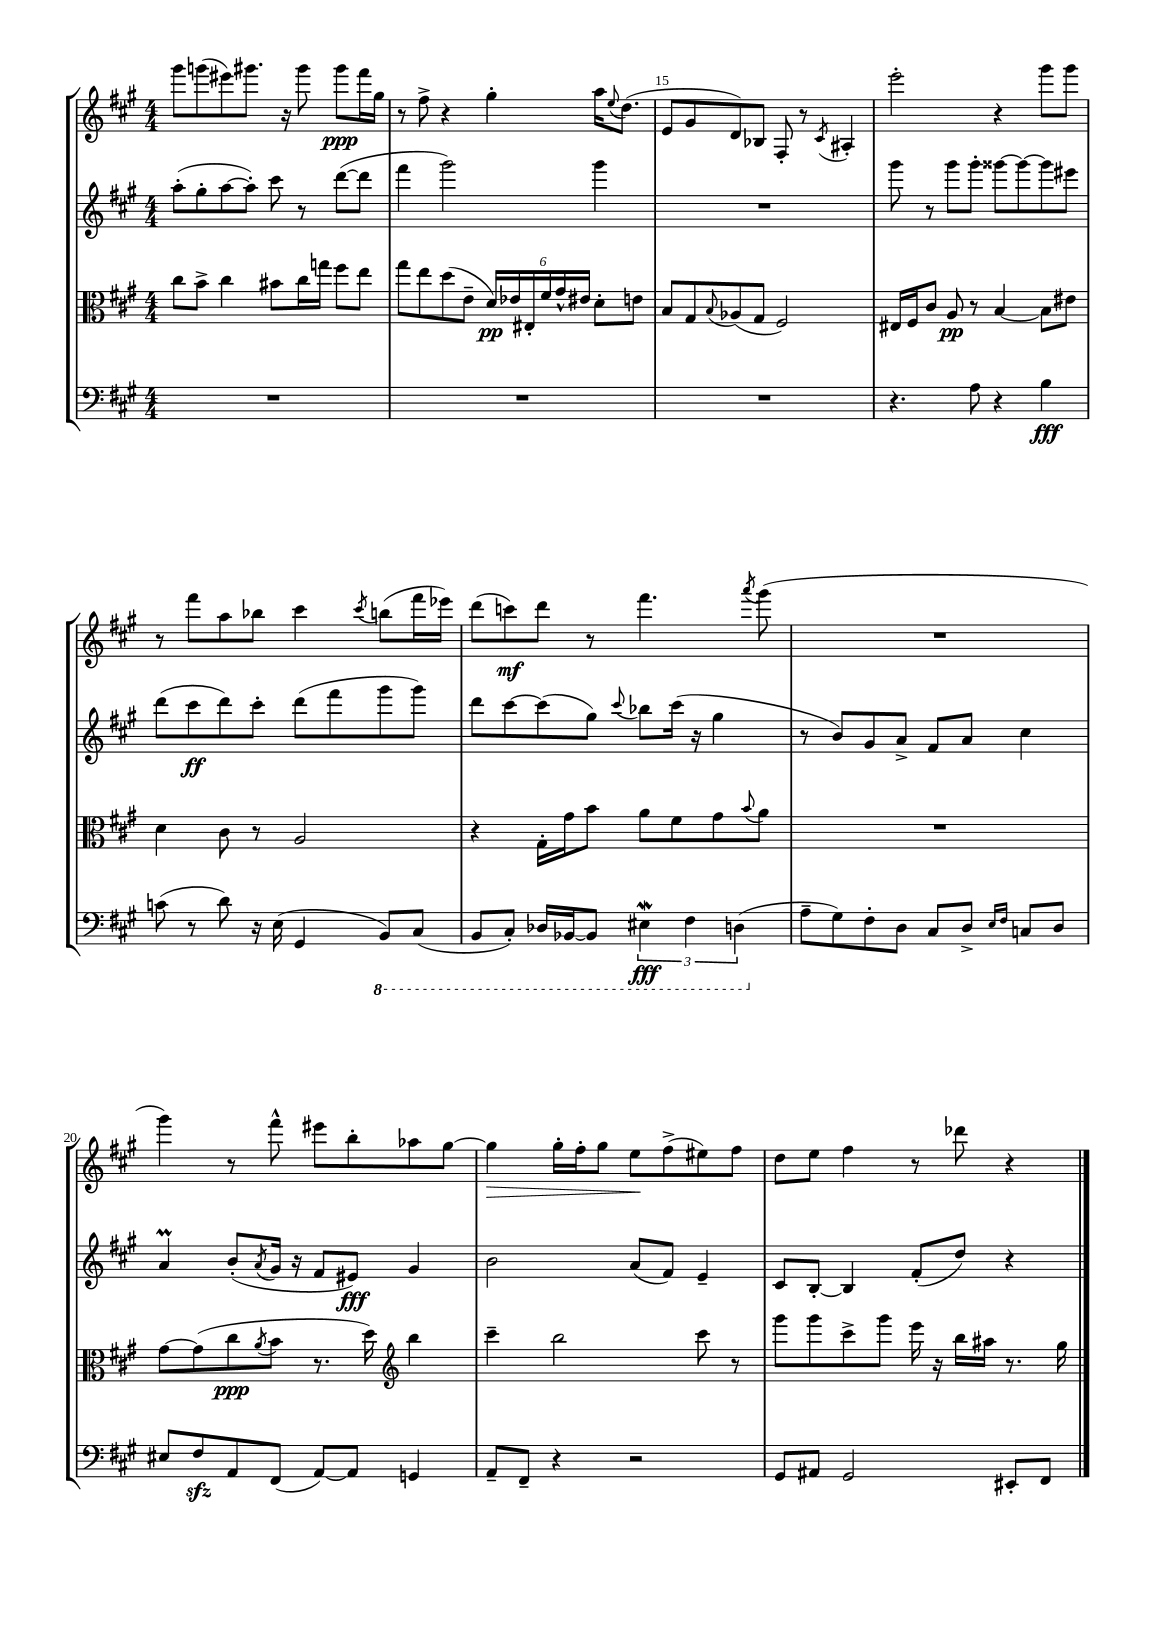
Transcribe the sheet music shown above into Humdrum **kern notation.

**kern	**dynam	**kern	**dynam	**kern	**dynam	**kern	**dynam
*part4	*part4	*part3	*part3	*part2	*part2	*part1	*part1
*staff4	*staff4	*staff3	*staff3	*staff2	*staff2	*staff1	*staff1
*clefF4	*	*clefC3	*	*clefG2	*	*clefG2	*
*k[f#c#g#]	*	*k[f#c#g#]	*	*k[f#c#g#]	*	*k[f#c#g#]	*
*M4/4	*	*M4/4	*	*M4/4	*	*M4/4	*
=13	=13	=13	=13	=13	=13	=13	=13
1r	.	8cc#\L	.	(8aa'\L	.	8ggg#\L	.
.	.	8b^\J	.	8gg#'\	.	(8gggn\	.
.	.	4cc#\	.	[8aa\	.	8eee#X\)	.
.	.	.	.	8aa'\J])	.	8.ggg#X\J	.
.	.	8b#X\L	.	8ccc#\	.	.	.
.	.	.	.	.	.	16r	.
.	.	16cc#\L	.	8r	.	8ggg#\	.
.	.	16ggn\JJ	.	.	.	.	.
.	.	8ff#\L	.	([8ddd\L	.	8ggg#\L	ppp
.	.	8ee\J	.	8ddd\J]	.	16fff#\L	.
.	.	.	.	.	.	16gg#\JJ	.
=14	=14	=14	=14	=14	=14	=14	=14
1r	.	8gg#\L	.	4fff#\	.	8r	.
.	.	8ee\	.	.	.	8ff#^\	.
.	.	(8dd\	.	2ggg#\)	.	4r	.
.	.	8e~\J	.	.	.	.	.
.	.	24d/LL)	pp	.	.	4gg#'\	.
.	.	24e-X/	.	.	.	.	.
.	.	24E#X'/	.	.	.	.	.
.	.	24f#/	.	.	.	.	.
.	.	24g#^^/	.	.	.	.	.
.	.	24e#X/JJ	.	.	.	.	.
.	.	8d'\L	.	4ggg#\	.	16aa\KL	.
.	.	.	.	.	.	8qqee/	.
.	.	.	.	.	.	(8.dd\J	.
.	.	8en\J	.	.	.	.	.
=15	=15	=15	=15	=15	=15	=15	=15
1r	.	8B/L	.	1r	.	8e/L	.
.	.	8G#/	.	.	.	8g#/	.
.	.	8qqB/	.	.	.	.	.
.	.	(8A-X/	.	.	.	8d/)	.
.	.	8G#/J	.	.	.	8B-X/J	.
.	.	2F#/)	.	.	.	8F#'/	.
.	.	.	.	.	.	8r	.
.	.	.	.	.	.	8qc#/	.
.	.	.	.	.	.	4A#X'/	.
=16	=16	=16	=16	=16	=16	=16	=16
4.r	.	16E#X/LL	.	8ggg#\	.	2eee'\	.
.	.	16F#/J	.	.	.	.	.
.	.	8c#/J	.	8r	.	.	.
.	.	8A/	pp	8ggg#\L	.	.	.
8A\	.	8r	.	8ggg#'\J	.	.	.
4r	.	[4B/	.	[8ggg##X\L	.	4r	.
.	.	.	.	8ggg##\_	.	.	.
4B\	fff	8B\L]	.	8ggg##\]	.	8ggg#\L	.
.	.	8e#X\J	.	8eee#X\J	.	8ggg#\J	.
!!LO:LB:g=z
=17	=17	=17	=17	=17	=17	=17	=17
(8cn\	.	4d\	.	(8ddd\L	.	8r	.
8r	.	.	.	8ccc#\	ff	8fff#\L	.
8d\)	.	8c#\	.	8ddd\)	.	8aa\	.
16r	.	8r	.	8ccc#'\J	.	8bb-X\J	.
(16E\	.	.	.	.	.	.	.
4GG#/	.	2A/	.	(8ddd\L	.	4ccc#\	.
.	.	.	.	8fff#\	.	.	.
.	.	.	.	.	.	8qccc#/	.
*8ba	*	*	*	*	*	*	*
8BBB/L)	.	.	.	8ggg#\	.	(8bbn\L	.
(8CC#/J	.	.	.	8ggg#\J)	.	16fff#\L	.
.	.	.	.	.	.	16eee-X\JJ)	.
=18	=18	=18	=18	=18	=18	=18	=18
8BBB/L	.	4r	.	8ddd\L	.	(8ddd\L	.
8CC#'/J)	.	.	.	[8ccc#\	.	8cccn\)	mf
16DD-X/LL	.	16G#'\LL	.	(8ccc#\]	.	8ddd\J	.
[16BBB-X/J	.	16g#\J	.	.	.	.	.
8BBB-/J]	.	8b\J	.	8gg#\J)	.	8r	.
.	.	.	.	8qqccc#/	.	.	.
6EE#XW\	fff	8a\L	.	8bb-X\L	.	4.fff#\	.
.	.	8f#\	.	(16ccc#\Jk	.	.	.
6FF#\	.	.	.	.	.	.	.
.	.	.	.	16r	.	.	.
.	.	8g#\	.	4gg#\	.	.	.
(6DDn\	.	.	.	.	.	.	.
.	.	8qqb/	.	.	.	8qaaa/	.
.	.	8a\J	.	.	.	(8ggg#\	.
=19	=19	=19	=19	=19	=19	=19	=19
*X8ba	*	*	*	*	*	*	*
8A~\L	.	1r	.	8r	.	1r	.
8G#\)	.	.	.	8b/L)	.	.	.
8F#'\	.	.	.	8g#/	.	.	.
8D\J	.	.	.	8a^/J	.	.	.
8C#/L	.	.	.	8f#/L	.	.	.
8D^/J	.	.	.	8a/J	.	.	.
16qqE/LL	.	.	.	.	.	.	.
16qqF#/JJ	.	.	.	.	.	.	.
8Cn/L	.	.	.	4cc#\	.	.	.
8D/J	.	.	.	.	.	.	.
!!LO:LB:g=z
=20	=20	=20	=20	=20	=20	=20	=20
8E#X/L	.	[8g#\L	.	4aM/	.	4ggg#\)	.
8F#zz/	.	(8g#\]	.	.	.	.	.
8AA/	.	8cc#\	ppp	(8b'/L	.	8r	.
.	.	8qa/	.	8qa/	.	.	.
(8FF#/J	.	8b\J	.	16g#/Jk	.	8fff#^^\	.
.	.	.	.	16r	.	.	.
[8AA/L)	.	8.r	.	8f#/L	.	8eee#X\L	.
8AA/J]	.	.	.	8e#X/J)	fff	8bb'\	.
.	.	16dd\)	.	.	.	.	.
*	*	*clefG2	*	*	*	*	*
4GGn/	.	4bb\	.	4g#/	.	8aa-X\	.
.	.	.	.	.	.	[8gg#\J	.
=21	=21	=21	=21	=21	=21	=21	=21
!	!	!	!	!	!	!	!LO:HP:b
8AA~/L	.	4ccc#~\	.	2b\	.	4gg#\]	>
8FF#~/J	.	.	.	.	.	.	.
4r	.	2bb\	.	.	.	16gg#'\LL	.
.	.	.	.	.	.	16ff#'\J	.
.	.	.	.	.	.	8gg#\J	.
2r	.	.	.	(8a/L	.	8ee\L	.
.	.	.	.	8f#/J)	.	(8ff#^\	]
.	.	8ccc#\	.	4e~/	.	8ee#X\)	.
.	.	8r	.	.	.	8ff#\J	.
=22	=22	=22	=22	=22	=22	=22	=22
8GG#/L	.	8ggg#\L	.	8c#/L	.	8dd\L	.
8AA#X/J	.	8ggg#\	.	[8B'/J	.	8ee\J	.
2GG#/	.	8ccc#^\	.	4B/]	.	4ff#\	.
.	.	8ggg#\J	.	.	.	.	.
.	.	16eee\	.	(8f#'/L	.	8r	.
.	.	16r	.	.	.	.	.
.	.	16bb\LL	.	8dd/J)	.	8ddd-X\	.
.	.	16aa#X\JJ	.	.	.	.	.
8EE#X'/L	.	8.r	.	4r	.	4r	.
8FF#/J	.	.	.	.	.	.	.
.	.	16gg#\	.	.	.	.	.
==	==	==	==	==	==	==	==
*-	*-	*-	*-	*-	*-	*-	*-
